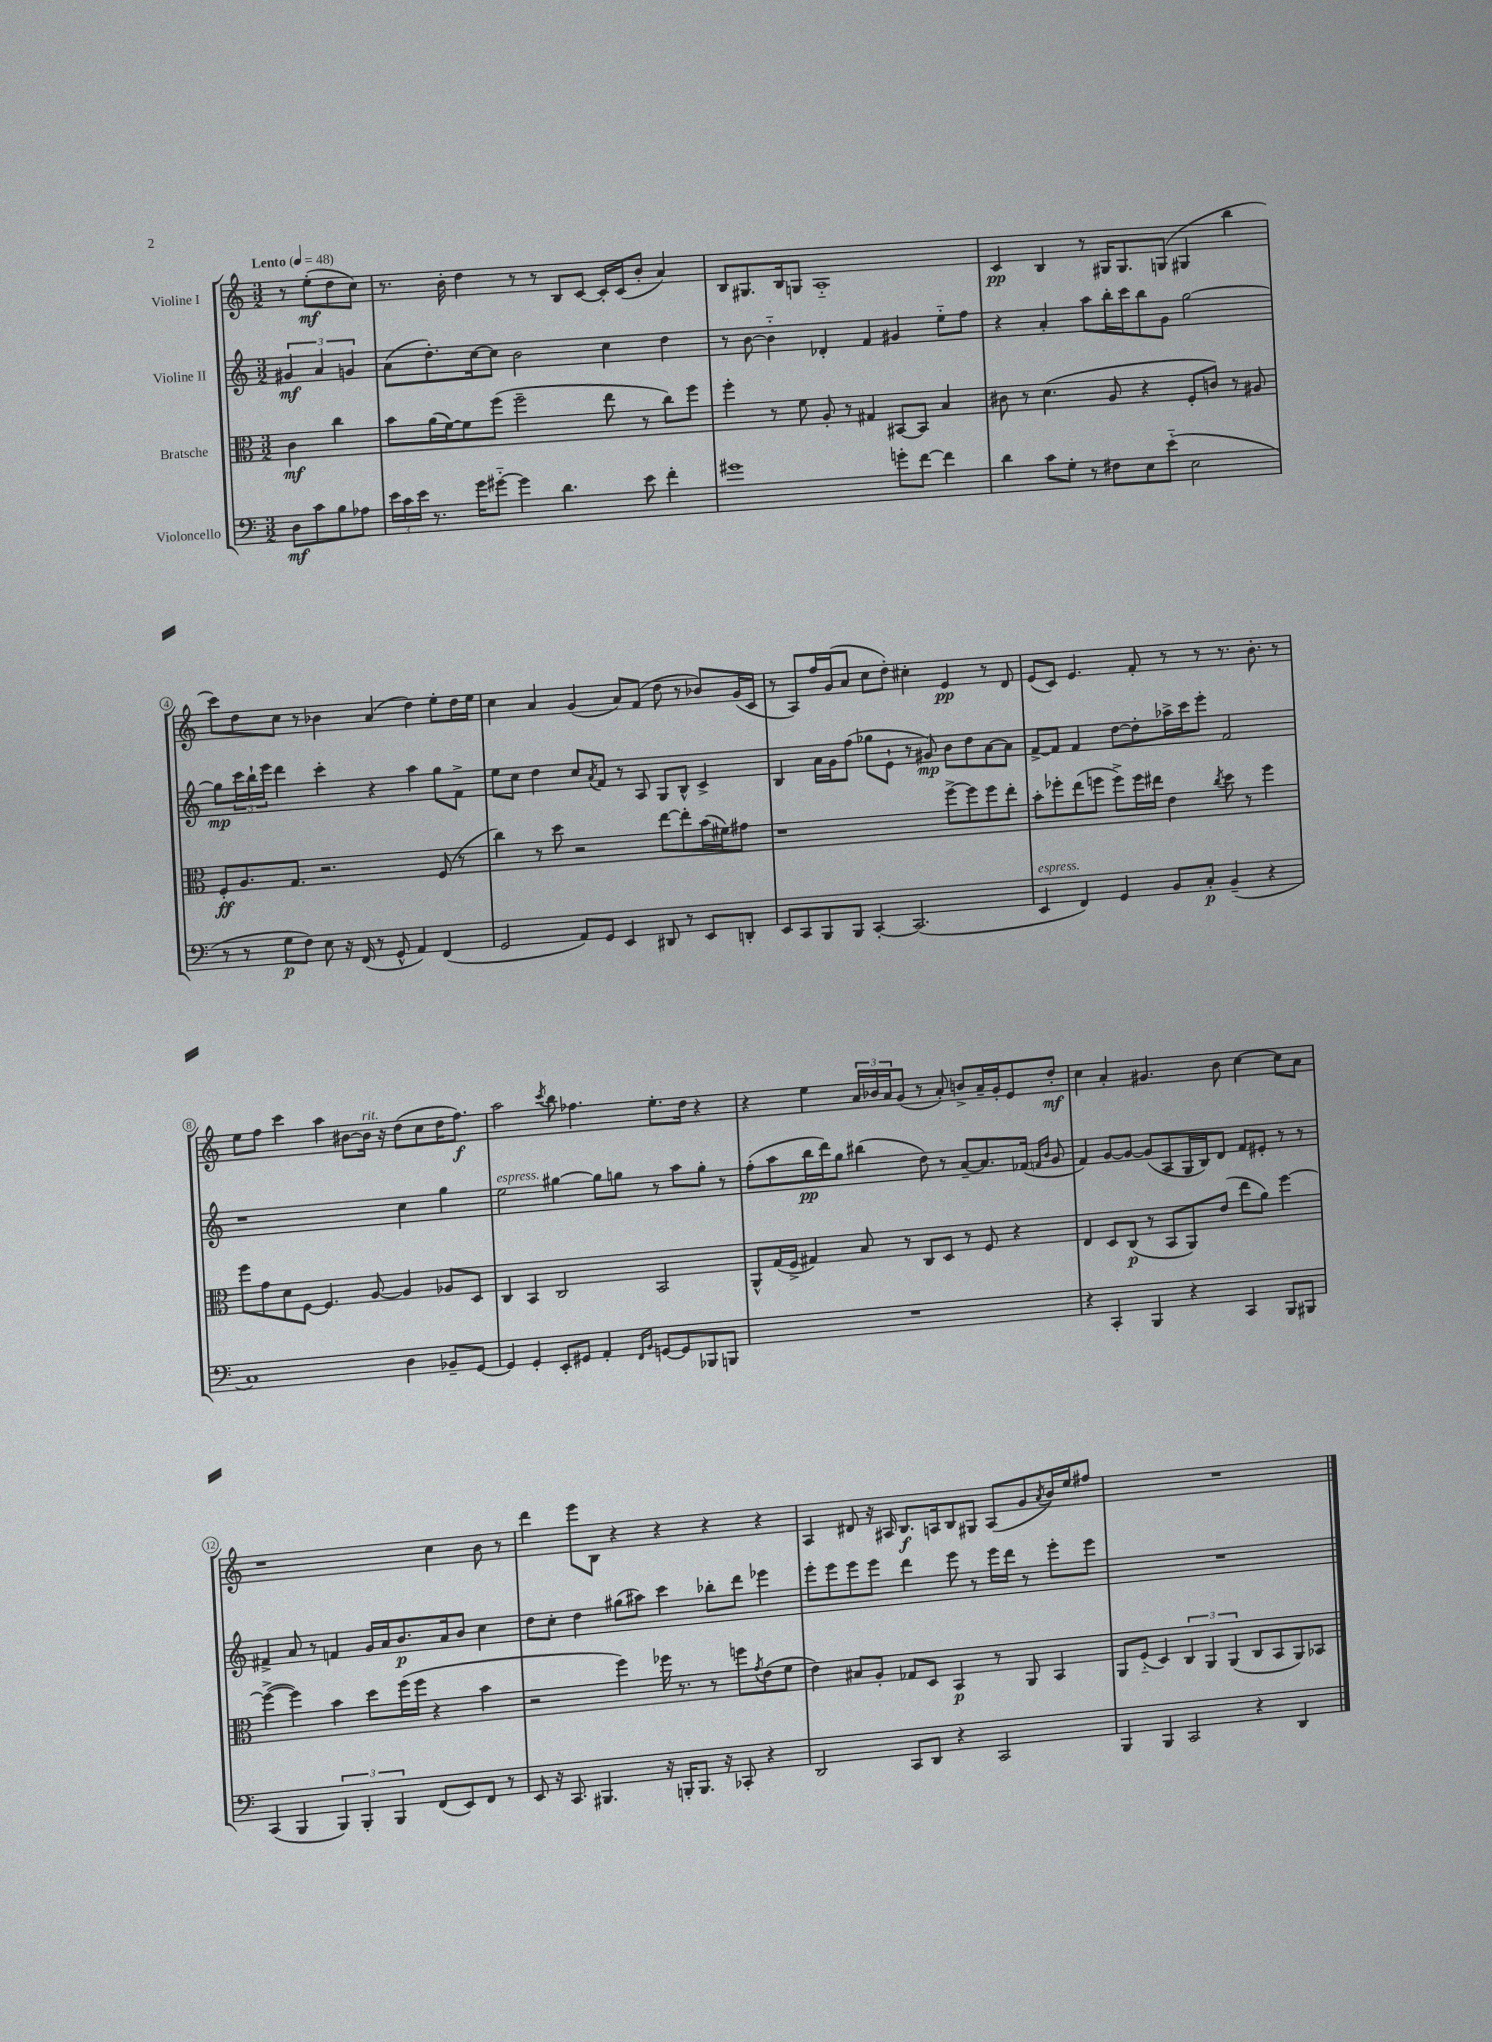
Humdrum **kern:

**kern	**dynam	**kern	**dynam	**kern	**dynam	**kern	**dynam
*part4	*part4	*part3	*part3	*part2	*part2	*part1	*part1
*staff4	*staff4	*staff3	*staff3	*staff2	*staff2	*staff1	*staff1
*I"Violoncello	*	*I"Bratsche	*	*I"Violine II	*	*I"Violine I	*
*clefF4	*	*clefC3	*	*clefG2	*	*clefG2	*
*k[]	*	*k[]	*	*k[]	*	*k[]	*
*M3/2	*	*M3/2	*	*M3/2	*	*M3/2	*
*MM48	*	*MM48	*	*MM48	*	*MM48	*
=	=	=	=	=	=	=	=
!	!	!	!	!	!	!LO:TX:a:B:t=Lento	!
8D\L	mf	4c\	mf	6g#X/	mf	8r	.
8c\	.	.	.	.	.	(8ee'\L	mf
.	.	.	.	6a/	.	.	.
8B\	.	4cc\	.	.	.	8dd\	.
.	.	.	.	6gn/	.	.	.
8A-X\J	.	.	.	.	.	8cc\J)	.
=1	=1	=1	=1	=1	=1	=1	=1
24e\LL	.	8b\L	.	(8a\L	.	8.r	.
24c\	.	.	.	.	.	.	.
24e\JJ	.	.	.	.	.	.	.
8.r	.	(16a\L	.	8.dd'\)	.	.	.
.	.	[16f\J)	.	.	.	16b'\	.
.	.	8f\]	.	.	.	4dd\	.
16g\KL	.	.	.	[16cc\k	.	.	.
[8g#X\J	.	(8ff\J	.	8cc\J]	.	.	.
4g#\]	.	2ff~\	.	2b\	.	8r	.
.	.	.	.	.	.	8r	.
4.d\	.	.	.	.	.	8B/L	.
.	.	.	.	.	.	[8c/J	.
.	.	8ee\	.	4cc\	.	16c'/LL]	.
.	.	.	.	.	.	(16c/J	.
8e\	.	8r	.	.	.	8b'/J	.
4f'\	.	8cc\L)	.	4dd\	.	4a/)	.
.	.	8ff\J	.	.	.	.	.
=2	=2	=2	=2	=2	=2	=2	=2
1g#X	.	4ff'\	.	8r	.	8B/L	.
.	.	.	.	[8b\	.	8.G#X/	.
.	.	8r	.	4b\]	.	.	.
.	.	.	.	.	.	16B/k	.
.	.	8f\	.	.	.	8Gn/J	.
.	.	8A'/	.	4d-X'/	.	1A	.
.	.	8r	.	.	.	.	.
.	.	4G#X/	.	4f/	.	.	.
8gn'\L	.	[8BB#X/L	.	4g#X/	.	.	.
[8f\J	.	8BB#/J]	.	.	.	.	.
4f\]	.	4B/	.	8ee\L	.	.	.
.	.	.	.	8ff\J	.	.	.
=3	=3	=3	=3	=3	=3	=3	=3
4d\	.	8c#X\	.	4r	.	4c/	pp
.	.	8r	.	.	.	.	.
8c\L	.	(4.d\	.	4a'/	.	4B/	.
8G'\J	.	.	.	.	.	.	.
8r	.	.	.	8aa\L	.	8r	.
8F#X\L	.	8A/	.	16bb'\L	.	16G#X/KL	.
.	.	.	.	16ccc\J	.	8.G#/	.
8E\	.	4r	.	8bb\	.	.	.
(8e\J	.	.	.	8g\J	.	(8Gn/J	.
2E\	.	8F'/L	.	[2gg\	.	4G#X/	.
.	.	8cn/J)	.	.	.	.	.
.	.	8r	.	.	.	4bb\	.
.	.	8A#X/	.	.	.	.	.
!!LO:LB:g=z
=4	=4	=4	=4	=4	=4	=4	=4
8r	.	8F'/L	ff	8gg\L]	mp	8ccc\L)	.
8r	.	8.A/	.	24ccc\L	.	8dd\	.
.	.	.	.	24bb`\	.	.	.
.	.	.	.	24eee\JJ	.	.	.
8G\L	p	.	.	4ddd\	.	8cc\J	.
.	.	8.G/J	.	.	.	.	.
8F\J)	.	.	.	.	.	8r	.
8E\	.	2.r	.	4ccc'\	.	4b-X\	.
16r	.	.	.	.	.	.	.
(16FF/	.	.	.	.	.	.	.
8r	.	.	.	4r	.	(4a/	.
8GG^^/	.	.	.	.	.	.	.
4AA/)	.	.	.	4aa\	.	4dd\)	.
(4FF/	.	(8F/	.	8gg\L	.	8ee'\L	.
.	.	8r	.	8f^\J	.	16dd\L	.
.	.	.	.	.	.	16ee\JJ	.
=5	=5	=5	=5	=5	=5	=5	=5
2GG/	.	4cc\)	.	8ee\L	.	4cc\	.
.	.	.	.	8cc\J	.	.	.
.	.	8r	.	4dd\	.	4a/	.
.	.	8dd\	.	.	.	.	.
8AA/L)	.	2r	.	8cc/L	.	(4g/	.
.	.	.	.	8qa/	.	.	.
8GG/J	.	.	.	8f/J	.	.	.
4EE/	.	.	.	8r	.	8a/L)	.
.	.	.	.	8A/	.	(8f/J	.
8DD#X/	.	[8ee\L	.	8G/L	.	8dd\	.
8r	.	8ee'\]	.	8B^^/J	.	8r	.
8EE/L	.	(16b\L	.	4c^/	.	8b-X/L)	.
.	.	16f#X\J)	.	.	.	.	.
8DDn'/J	.	8g#X\J	.	.	.	(16g/L	.
.	.	.	.	.	.	16c/JJ	.
=6	=6	=6	=6	=6	=6	=6	=6
8EE/L	.	1r	.	4B/	.	8r	.
8CC/	.	.	.	.	.	8A/L)	.
8BBB/	.	.	.	16a\LL	.	16ff/L	.
.	.	.	.	16g\J	.	(16g/J	.
8BBB/J	.	.	.	(8ff\J	.	8a/J	.
[4CC'/	.	.	.	8gg-X\L	.	8cc\L	.
.	.	.	.	8e`\J	.	8dd'\J)	.
(2.CC/]	.	.	.	8r	.	4cc#X'\	.
.	.	.	.	8g#X/)	mp	.	.
.	.	[8ff^\L	.	8b\L	.	4e/	pp
.	.	8ff\]	.	8dd\	.	.	.
.	.	8ff\	.	[8a\	.	8r	.
.	.	8ee'\J	.	8a\J]	.	8d/	.
=7	=7	=7	=7	=7	=7	=7	=7
!LO:TX:a:i:t=espress.	!	!	!	!	!	!	!
4EE/	.	8b'\L	.	[8f^/L	.	(8e/L	.
.	.	8ff-X'\	.	8f/J]	.	8c/J)	.
4FF/)	.	(8ee\	.	4f/	.	4.e/	.
.	.	8ffn\J	.	.	.	.	.
4GG/	.	8ff^\L)	.	[8dd\L	.	.	.
.	.	16ff\L	.	8dd'\]	.	8f'/	.
.	.	16ee#X\JJ	.	.	.	.	.
8BB/L	.	4e\	.	16aa-X^\L	.	8r	.
.	.	.	.	16ccc\J	.	.	.
8C'/J	p	.	.	8eee'\J	.	8r	.
.	.	8qcc/	.	.	.	.	.
(4BB~/	.	8dd\	.	2f/	.	8.r	.
.	.	8r	.	.	.	.	.
.	.	.	.	.	.	8.b'\	.
4r	.	4ff\	.	.	.	.	.
.	.	.	.	.	.	8r	.
!!LO:LB:g=z
=8	=8	=8	=8	=8	=8	=8	=8
1C)	.	8ff\L	.	1r	.	8ee\L	.
.	.	8g\	.	.	.	8ff\J	.
.	.	8d\	.	.	.	4ccc\	.
.	.	[8F\J	.	.	.	.	.
.	.	4.F/]	.	.	.	4aa\	.
.	.	.	.	.	.	[8b#X\L	.
!	!	!	!	!	!	!LO:TX:a:i:t=rit.	!
.	.	[8A/	.	.	.	16b#\Jk]	.
.	.	.	.	.	.	16r	.
4D\	.	4A/]	.	4cc\	.	(8dd\L	.
.	.	.	.	.	.	8cc\	.
8BB-X~/L	.	8A-X/L	.	4gg\	.	16dd\K	.
.	.	.	.	.	.	8.ff\J)	f
[8GG/J	.	8D/J	.	.	.	.	.
=9	=9	=9	=9	=9	=9	=9	=9
!	!	!	!	!LO:TX:a:i:t=espress.	!	!	!
4GG/]	.	4C/	.	2ee\	.	2aa\	.
4GG'/	.	4BB/	.	.	.	.	.
.	.	.	.	.	.	8qccc/	.
8EE'/L	.	2C/	.	[4gg#X\	.	8bb\	.
8GG#X/J	.	.	.	.	.	4.ff-X\	.
4AA'/	.	.	.	8gg#\L]	.	.	.
.	.	.	.	8ggn\J	.	.	.
16qqFF/LL	.	.	.	.	.	.	.
16qqBB/JJ	.	.	.	.	.	.	.
[8GGn/L	.	2BB/	.	8r	.	8.ee'\L	.
8GG/]	.	.	.	8aa\L	.	.	.
.	.	.	.	.	.	16dd\Jk	.
8BBB-X/	.	.	.	8gg'\J	.	4r	.
8BBBn/J	.	.	.	8r	.	.	.
=10	=10	=10	=10	=10	=10	=10	=10
1.r	.	8AA^^/L	.	(8ff'\L	.	4r	.
.	.	(16G/L	.	8aa\	.	.	.
.	.	16F^/JJ	.	.	.	.	.
.	.	4G#X/)	.	16bb\L	pp	4ee\	.
.	.	.	.	16ddd\J)	.	.	.
.	.	.	.	8gg\J	.	.	.
.	.	8B/	.	(4bb#X\	.	24a/LL	.
.	.	.	.	.	.	24b-X/	.
.	.	.	.	.	.	24a/J	.
.	.	8r	.	.	.	(8g/J	.
.	.	8C/L	.	8dd\)	.	8r	.
.	.	8D/J	.	8r	.	8a'/)	.
.	.	8r	.	[8a~/L	.	8bn^/L	.
.	.	8F/	.	8.a/]	.	16a~/L	.
.	.	.	.	.	.	16g'/J	.
.	.	4r	.	.	.	8e/	.
.	.	.	.	(16f-X/Jk	.	.	.
.	.	.	.	16qqfn/LL	.	.	.
.	.	.	.	16qqb/JJ	.	.	.
.	.	.	.	8g/	.	8dd'/J	mf
=11	=11	=11	=11	=11	=11	=11	=11
4r	.	4E/	.	4f/)	.	4cc\	.
4CC'/	.	8D/L	.	[8g/L	.	4a'/	.
.	.	(8C/J	p	8g/J_	.	.	.
4BBB/	.	8r	.	(8g/L]	.	4.g#X/	.
.	.	8BB/L	.	8A/	.	.	.
4r	.	8AA/)	.	16G/L	.	.	.
.	.	.	.	16B/J)	.	.	.
.	.	(8e/J	.	8d/J	.	8b\	.
4CC/	.	8ee\L	.	8f/L	.	[4cc\	.
.	.	8a\J)	.	8e#X'/J	.	.	.
8BBB/L	.	[4ff\	.	8r	.	8cc\L]	.
8BBB#X/J	.	.	.	8r	.	8a\J	.
!!LO:LB:g=z
=12	=12	=12	=12	=12	=12	=12	=12
(4CC/	.	(4ff^\_	.	4f#X^/	.	1r	.
4BBB/	.	4ff\])	.	8a/	.	.	.
.	.	.	.	8r	.	.	.
6BBB/)	.	4b\	.	4fn/	.	.	.
6BBB'/	.	.	.	.	.	.	.
.	.	8dd\L	.	16g/LL	.	.	.
.	.	.	.	16a/J	.	.	.
6BBB/	.	.	.	.	.	.	.
.	.	(16ff\L	.	8.b/	p	.	.
.	.	16ff\JJ	.	.	.	.	.
(8FF/L	.	4r	.	.	.	4cc\	.
.	.	.	.	16a/k	.	.	.
8EE/)	.	.	.	8b/J	.	.	.
8FF/J	.	4b\	.	4cc\	.	8b\	.
8r	.	.	.	.	.	8r	.
=13	=13	=13	=13	=13	=13	=13	=13
8EE/	.	2r	.	8dd\L	.	4ddd\	.
16r	.	.	.	8cc'\J	.	.	.
8.CC/	.	.	.	.	.	.	.
.	.	.	.	4dd\	.	8eee\L	.
4.BBB#X/	.	.	.	.	.	8B\J	.
.	.	4ff\)	.	(8gg#X\L	.	4r	.
.	.	.	.	8aa#X\J)	.	.	.
16r	.	16ff-X\	.	4ccc\	.	4r	.
16BBBn'/KL	.	8.r	.	.	.	.	.
8.BBB/J	.	.	.	.	.	.	.
.	.	8r	.	8bb-X'\L	.	4r	.
16r	.	.	.	.	.	.	.
8CC-X'/	.	8ffn\L	.	8ddd\J	.	.	.
.	.	8qg/	.	.	.	.	.
4r	.	(8e\	.	4eee-X\	.	4r	.
.	.	8f\J	.	.	.	.	.
=14	=14	=14	=14	=14	=14	=14	=14
2DD/	.	4e\)	.	8eee'\L	.	4A/	.
.	.	.	.	8eee\	.	.	.
.	.	8B#X/L	.	8eee\	.	8d#X/	.
.	.	8A'/J	.	8eee\J	.	16r	.
.	.	.	.	.	.	16A#X/	.
8CC/L	.	8G-X/L	.	4ddd\	.	8.B/L	f
8DD/J	.	8D/J	.	.	.	.	.
.	.	.	.	.	.	16An/k	.
4r	.	4BB/	p	8eee\	.	8B/	.
.	.	.	.	8r	.	8G#X/J	.
2CC/	.	8r	.	16eee\LL	.	(8A/L	.
.	.	.	.	16ddd\JJ	.	.	.
.	.	8AA/	.	8r	.	8g/	.
.	.	.	.	.	.	8qa/	.
.	.	4BB/	.	8eee'\L	.	16b/L)	.
.	.	.	.	.	.	16ee/J	.
.	.	.	.	8eee\J	.	8ff#X/J	.
=15	=15	=15	=15	=15	=15	=15	=15
4BBB/	.	8AA/L	.	1.r	.	1.r	.
.	.	(8F/J	.	.	.	.	.
4BBB/	.	4D/)	.	.	.	.	.
2CC/	.	6C/	.	.	.	.	.
.	.	6AA/	.	.	.	.	.
.	.	(6AA/	.	.	.	.	.
4r	.	8C/L	.	.	.	.	.
.	.	8BB/	.	.	.	.	.
4DD/	.	8AA/)	.	.	.	.	.
.	.	8BB-X/J	.	.	.	.	.
==	==	==	==	==	==	==	==
*-	*-	*-	*-	*-	*-	*-	*-
